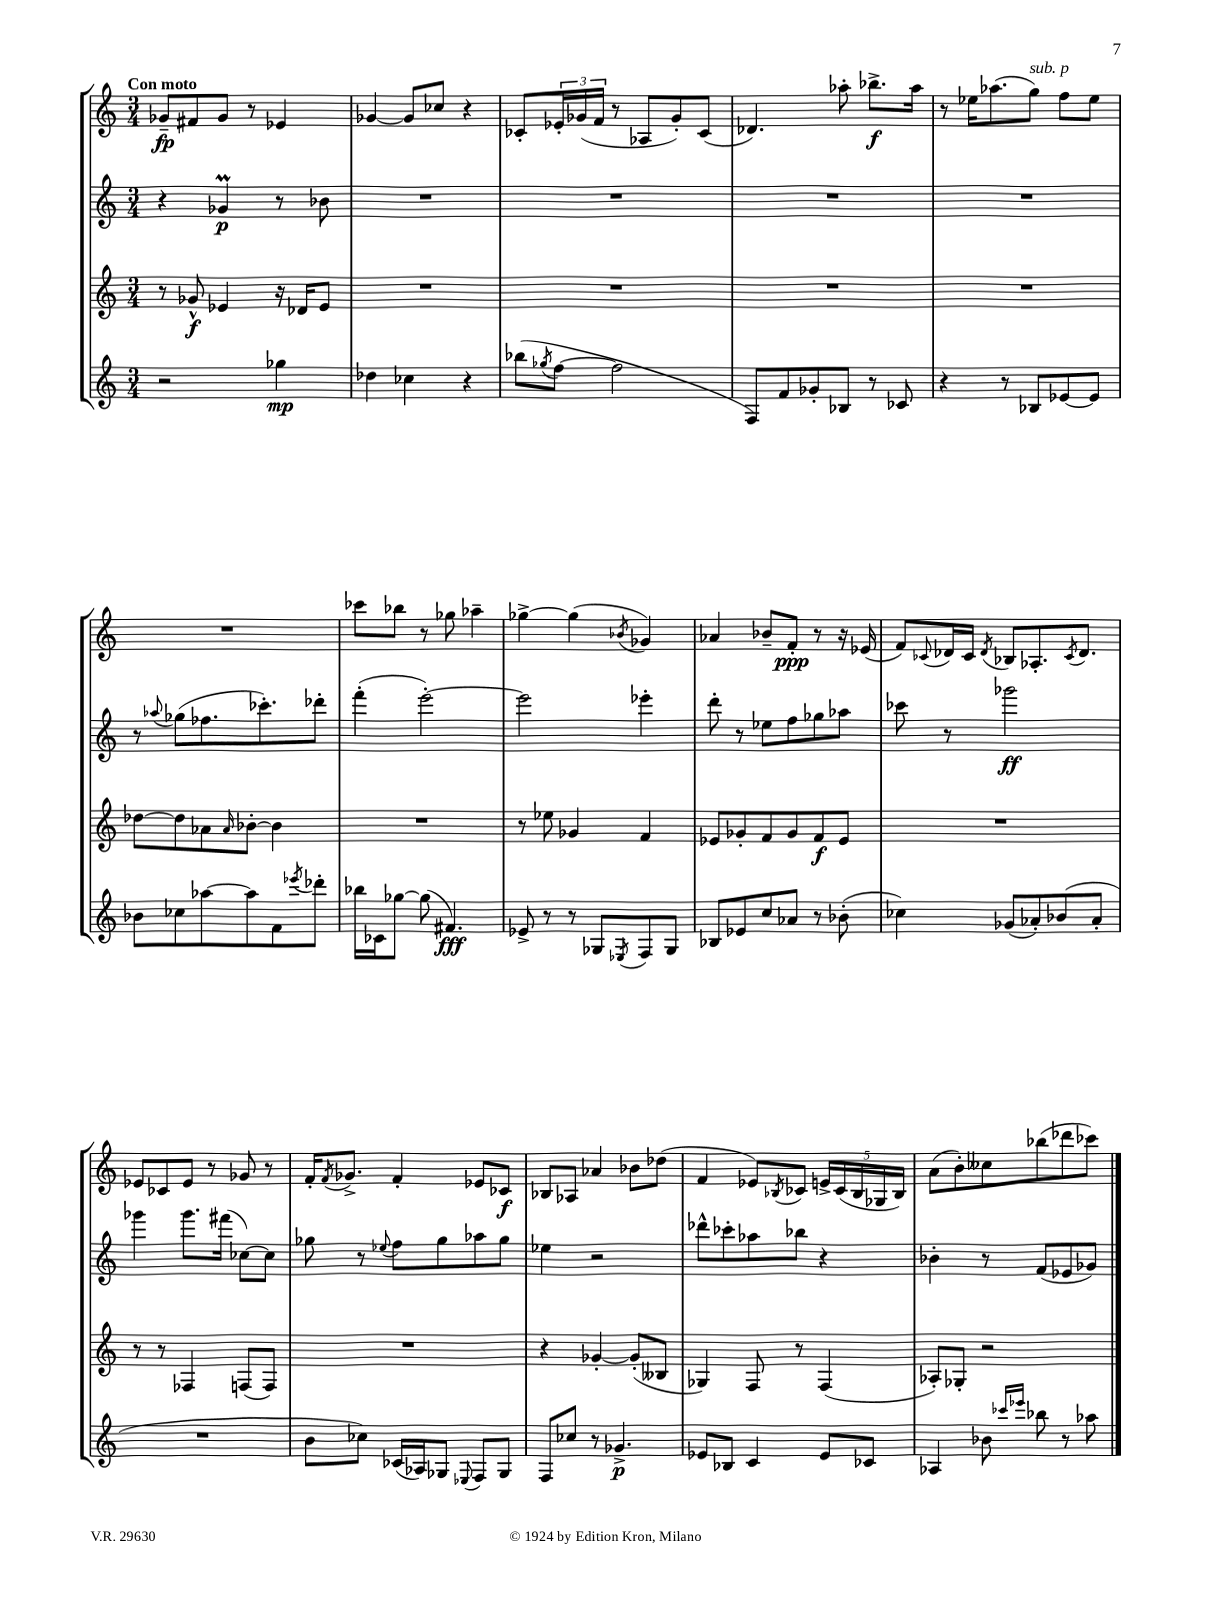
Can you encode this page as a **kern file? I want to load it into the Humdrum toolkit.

**kern	**kern	**kern	**kern
*staff4	*staff3	*staff2	*staff1
*clefG2	*clefG2	*clefG2	*clefG2
*k[]	*k[]	*k[]	*k[]
*M3/4	*M3/4	*M3/4	*M3/4
2r	8r	4r	8g-~
.	8g-^^	.	8f#
.	4e-	4g-	8g-
.	.	.	8r
4gg-	16r	8r	4e-
.	16d-	.	.
.	8e-	8b-	.
=	=	=	=
4dd-	2.r	2.r	[4g-
4cc-	.	.	8g-]
.	.	.	8cc-
4r	.	.	4r
=	=	=	=
(8bb-	2.r	2.r	8c-'
8qgg-	.	.	.
[8ff	.	.	24e-'
.	.	.	(24g-
.	.	.	24f
2ff]	.	.	8r
.	.	.	8A-
.	.	.	8g-')
.	.	.	(8c-
=	=	=	=
8F)	2.r	2.r	4.d-)
8f	.	.	.
8g-'	.	.	.
8B-	.	.	8aa-'
8r	.	.	8.bb-^
8c-	.	.	.
.	.	.	16aa-
=	=	=	=
4r	2.r	2.r	8r
.	.	.	16ee-
.	.	.	(8.aa-
8r	.	.	.
8B-	.	.	8gg)
[8e-	.	.	8ff
8e-]	.	.	8ee-
=	=	=	=
8b-	[8dd-	8r	2.r
.	.	8qqaa-	.
8cc-	8dd-]	(8gg-	.
[8aa-	8a-	8.ff-	.
.	16qqa-	.	.
8aa-]	[8b-'	.	.
.	.	8.ccc-')	.
8f	4b-]	.	.
8qeee-	.	.	.
8ddd-'	.	8ddd-'	.
=	=	=	=
16bb-	2.r	(4fff'	8ccc-
16c-	.	.	.
[8gg-	.	.	8bb-
(8gg-]	.	[2eee')	8r
4.f#)	.	.	8gg-
.	.	.	4aa-~
=	=	=	=
8e-^	8r	2eee]	[4gg-^
8r	8ee-	.	.
8r	4g-	.	(4gg-]
8G-	.	.	.
8qE-	.	.	8qb-
8F	4f	4eee-'	4g-)
8G-	.	.	.
=	=	=	=
8B-	8e-	8ddd'	4a-
8e-	8g-'	8r	.
8cc	8f	8ee-	8b-~
8a-	8g-	8ff	8f'
8r	8f	8gg-	8r
(8b-'	8e-	8aa-	16r
.	.	.	(16e-
=	=	=	=
4cc-)	2.r	8ccc-	8f)
.	.	.	8qqc-
.	.	8r	16d-
.	.	.	16c-
.	.	.	8qd-
(8g-	.	2ggg-	8B-
8a-')	.	.	8.A-'
(8b-	.	.	.
.	.	.	8qc-
.	.	.	8.d-
8a-'	.	.	.
=	=	=	=
2.r	8r	4ggg-	8e-
.	8r	.	8c-
.	4F-	8.ggg-	8e-
.	.	.	8r
.	.	(16fff#	.
.	(8F	[8cc-)	8g-
.	8F)	8cc-]	8r
=	=	=	=
8b	2.r	8gg-	16f'
.	.	.	8qf
.	.	.	8.g-^
8cc-)	.	8r	.
.	.	8qqee-	.
(16c-	.	8ff	4f'
16A-)	.	.	.
8G-	.	8gg-	.
8qqE-	.	.	.
8F	.	8aa-	8e-
8G-	.	8gg-	8c-
=	=	=	=
8F	4r	4ee-	8B-
8cc-	.	.	8A-
8r	[4g-'	2r	4a-
4.g-^	.	.	.
.	(8g-']	.	8b-
.	8B--	.	(8dd-
=	=	=	=
8e-	4G-)	8ddd-^^	4f
8B-	.	8ccc-'	.
4c	8F	8aa-	8e-)
.	.	.	8qB-
.	8r	8bb-	8c-
8e-	(4F	4r	20e^
.	.	.	(20c-
.	.	.	20B-
8c-	.	.	.
.	.	.	20G-
.	.	.	20B-)
=	=	=	=
4A-	8A-')	4b-'	(8a
.	8G-'	.	8b')
8b-	2r	8r	8cc--
16qqccc-	.	.	.
16qqeee-	.	.	.
8bb-	.	(8f	(8bb-
8r	.	8e-	8ddd-
8aa-	.	8g-)	8ccc-)
==	==	==	==
*-	*-	*-	*-
